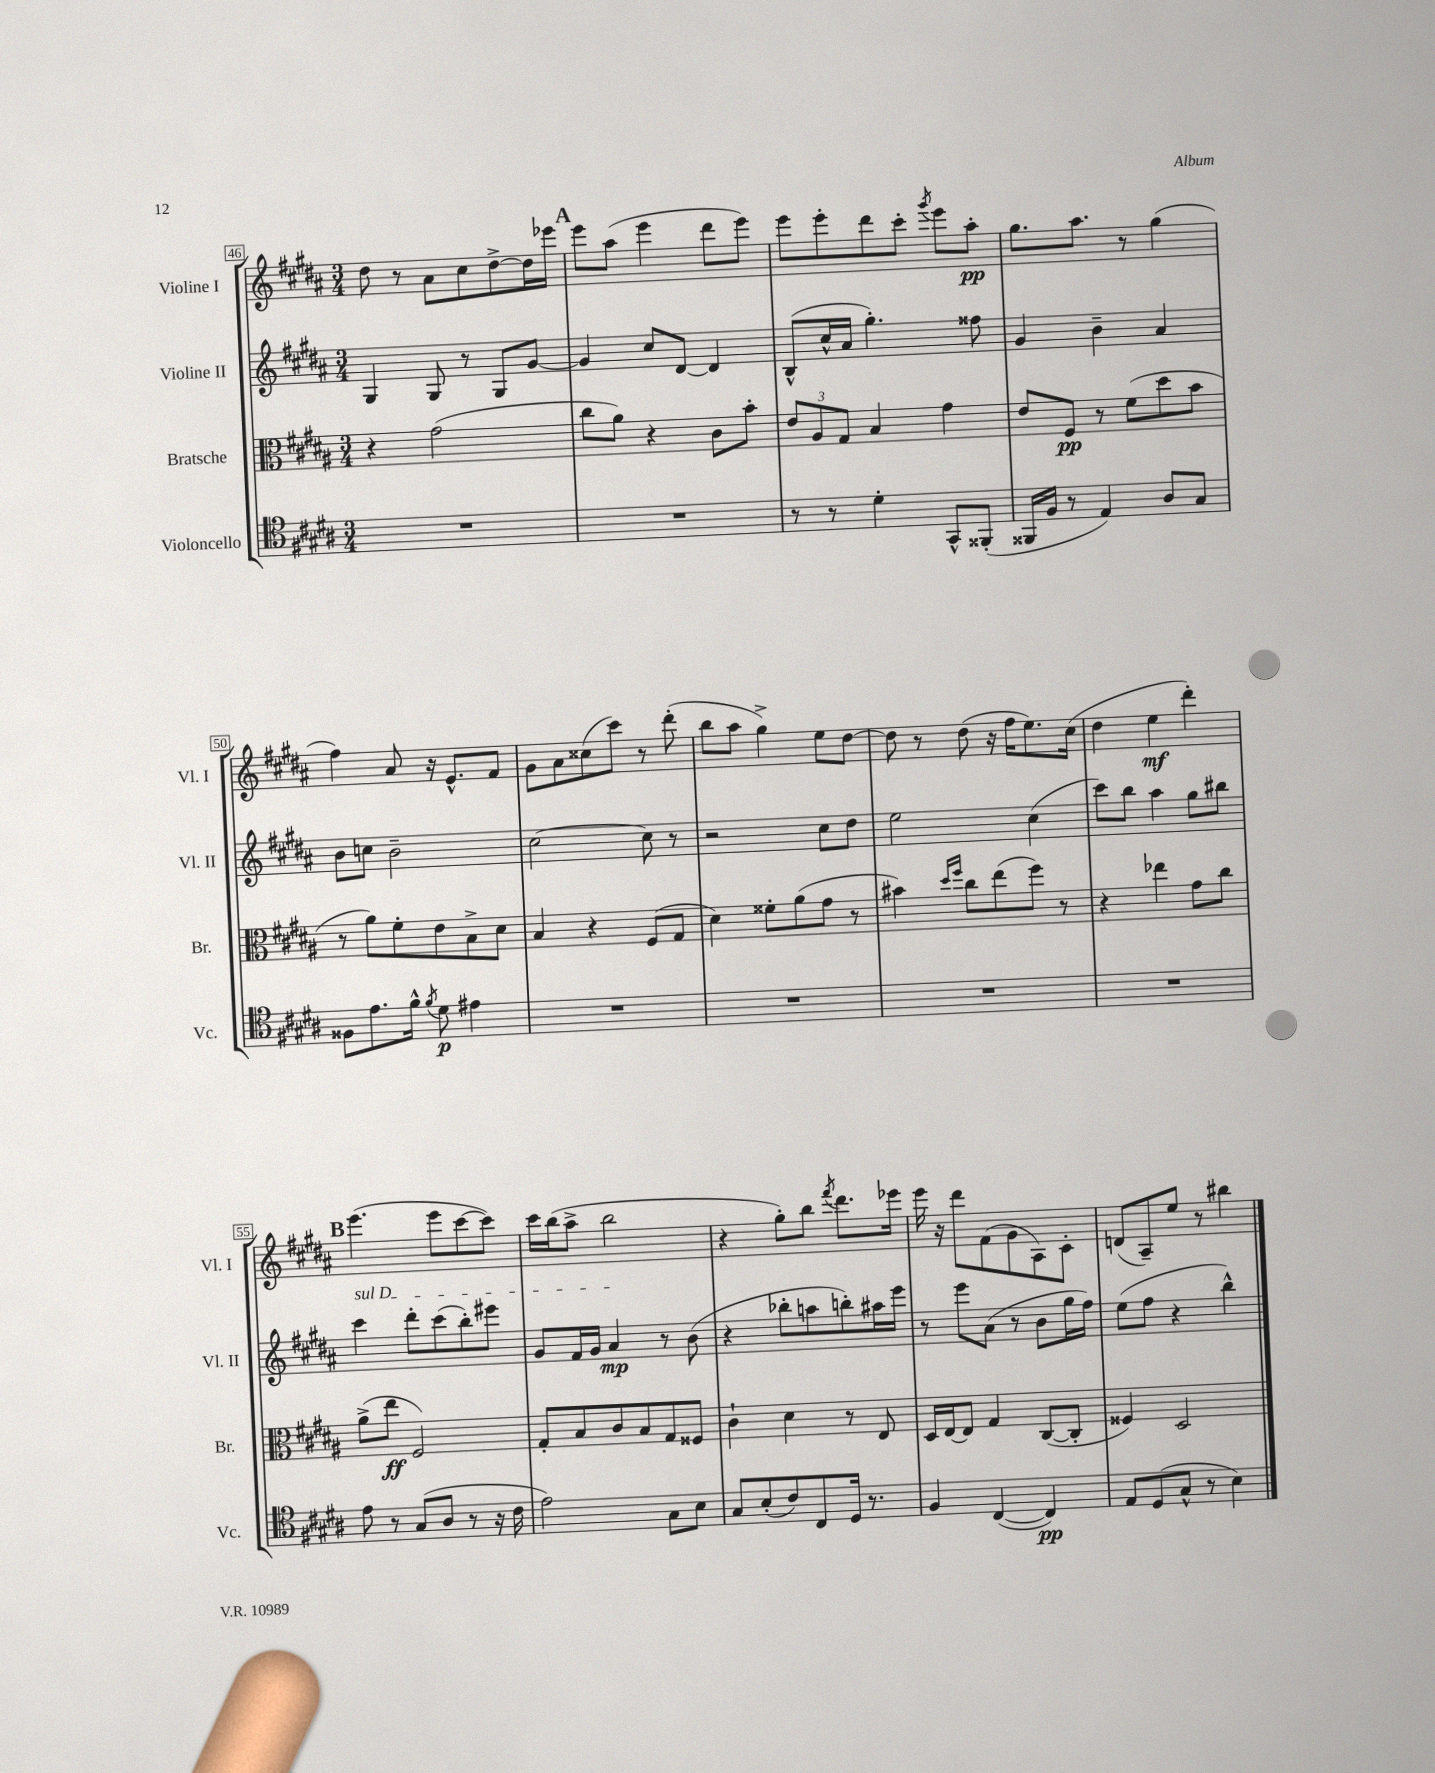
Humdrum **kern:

**kern	**kern	**kern	**kern
*staff4	*staff3	*staff2	*staff1
*clefC4	*clefC3	*clefG2	*clefG2
*k[f#c#g#d#a#]	*k[f#c#g#d#a#]	*k[f#c#g#d#a#]	*k[f#c#g#d#a#]
*M3/4	*M3/4	*M3/4	*M3/4
2.r	4r	4G#	8dd#
.	.	.	8r
.	(2g#	8G#	8a#
.	.	8r	8cc#
.	.	8G#	[8dd#^
.	.	[8g#	16dd#]
.	.	.	16eee-
=	=	=	=
2.r	8cc#	4g#]	8eee
.	8a#)	.	(8aa#
.	4r	8cc#	4eee
.	.	[8d#	.
.	8c#	4d#]	8ddd#
.	8b'	.	8eee)
=	=	=	=
8r	12e	(8B^^	8eee
.	12A#	.	.
8r	.	16cc#^^	8eee'
.	12G#	.	.
.	.	16a#	.
4d#'	4B	4.gg#')	8ddd#
.	.	.	8ccc#'
.	.	.	8qggg#
8GG#^^	4g#	.	8eee
(8FF##'	.	8ff##	8aa#'
=	=	=	=
16FF##	8e	4g#	8.gg#
16F#	.	.	.
8r	8F#	.	.
.	.	.	8.aa#
4E)	8r	4b~	.
.	(8f#	.	8r
8A#	8dd#	4a#	(4gg#
8G#	8b	.	.
=	=	=	=
8F##	8r	8b	4ff#)
8.e	8a#)	8cc	.
.	8f#'	2b~	8a#
16f#^^	.	.	.
8qf#	.	.	.
8d#	8e	.	16r
.	.	.	8.e^^
4e#	8B^	.	.
.	8d#	.	8f#
=	=	=	=
2.r	4B	[2cc#	8g#
.	.	.	8a#
.	4r	.	(8cc##
.	.	.	8ccc#)
.	(8F#	8cc#]	8r
.	8G#	8r	(8ddd#'
=	=	=	=
2.r	4d#)	2r	8bb
.	.	.	8aa#
.	8f##'	.	4gg#^)
.	(8a#	.	.
.	8g#	8cc#	8ee
.	8r	8dd#	[8dd#
=	=	=	=
2.r	4b#)	2ee	8dd#]
.	.	.	8r
.	16qqdd#	.	.
.	16qqff#	.	.
.	8cc#	.	(8dd#
.	(8ee	.	16r
.	.	.	16ff#
.	8ff#)	(4cc#	8.ee)
.	8r	.	.
.	.	.	(16cc#
=	=	=	=
2.r	4r	8ccc#)	4dd#
.	.	8bb	.
.	4ee-	4aa#	4ee
.	8g#	8gg#	4ddd#')
.	8cc#	8bb#	.
=	=	=	=
8e	(8a#^	4ccc#	(4.eee
8r	8ee	.	.
(8G#	2F#)	8ddd#'	.
8A#	.	(8ccc#	8eee
8r	.	8bb')	[8ccc#
16r	.	8eee#	8ccc#])
16c#	.	.	.
=	=	=	=
2e)	8G#'	8g#	16ccc#
.	.	.	(16bb
.	8B	16f#	8aa#^
.	.	16g#	.
.	8c#	4a#	2bb
.	8B	.	.
8G#	8G#	8r	.
8B	8F##	(8b	.
=	=	=	=
8G#	4c#`	4r	4r
(8B'	.	.	.
8c#)	4d#	8bb-'	8gg#')
8C#	.	8aa	8bb
.	.	.	8qfff#
16D#	8r	8bb')	8.ddd#
8.r	.	.	.
.	8E	16aa#	.
.	.	16eee	16eee-
=	=	=	=
4F#	16D#	8r	16eee
.	[16E	.	16r
.	8E]	8eee	8ddd#
([4C#	4G#	(8a#	(8f#
.	.	8r	8g#
4C#])	([8C#	8b	8A#)
.	8C#']	16gg#	8c#'
.	.	16ff#)	.
=	=	=	=
8E	4F##)	(8ee	(8d
(8D#	.	8ff#	8A#~)
8G#^^	2D#	4r	8ee
8r	.	.	8r
4B)	.	4bb^^)	4bb#
==	==	==	==
*-	*-	*-	*-
